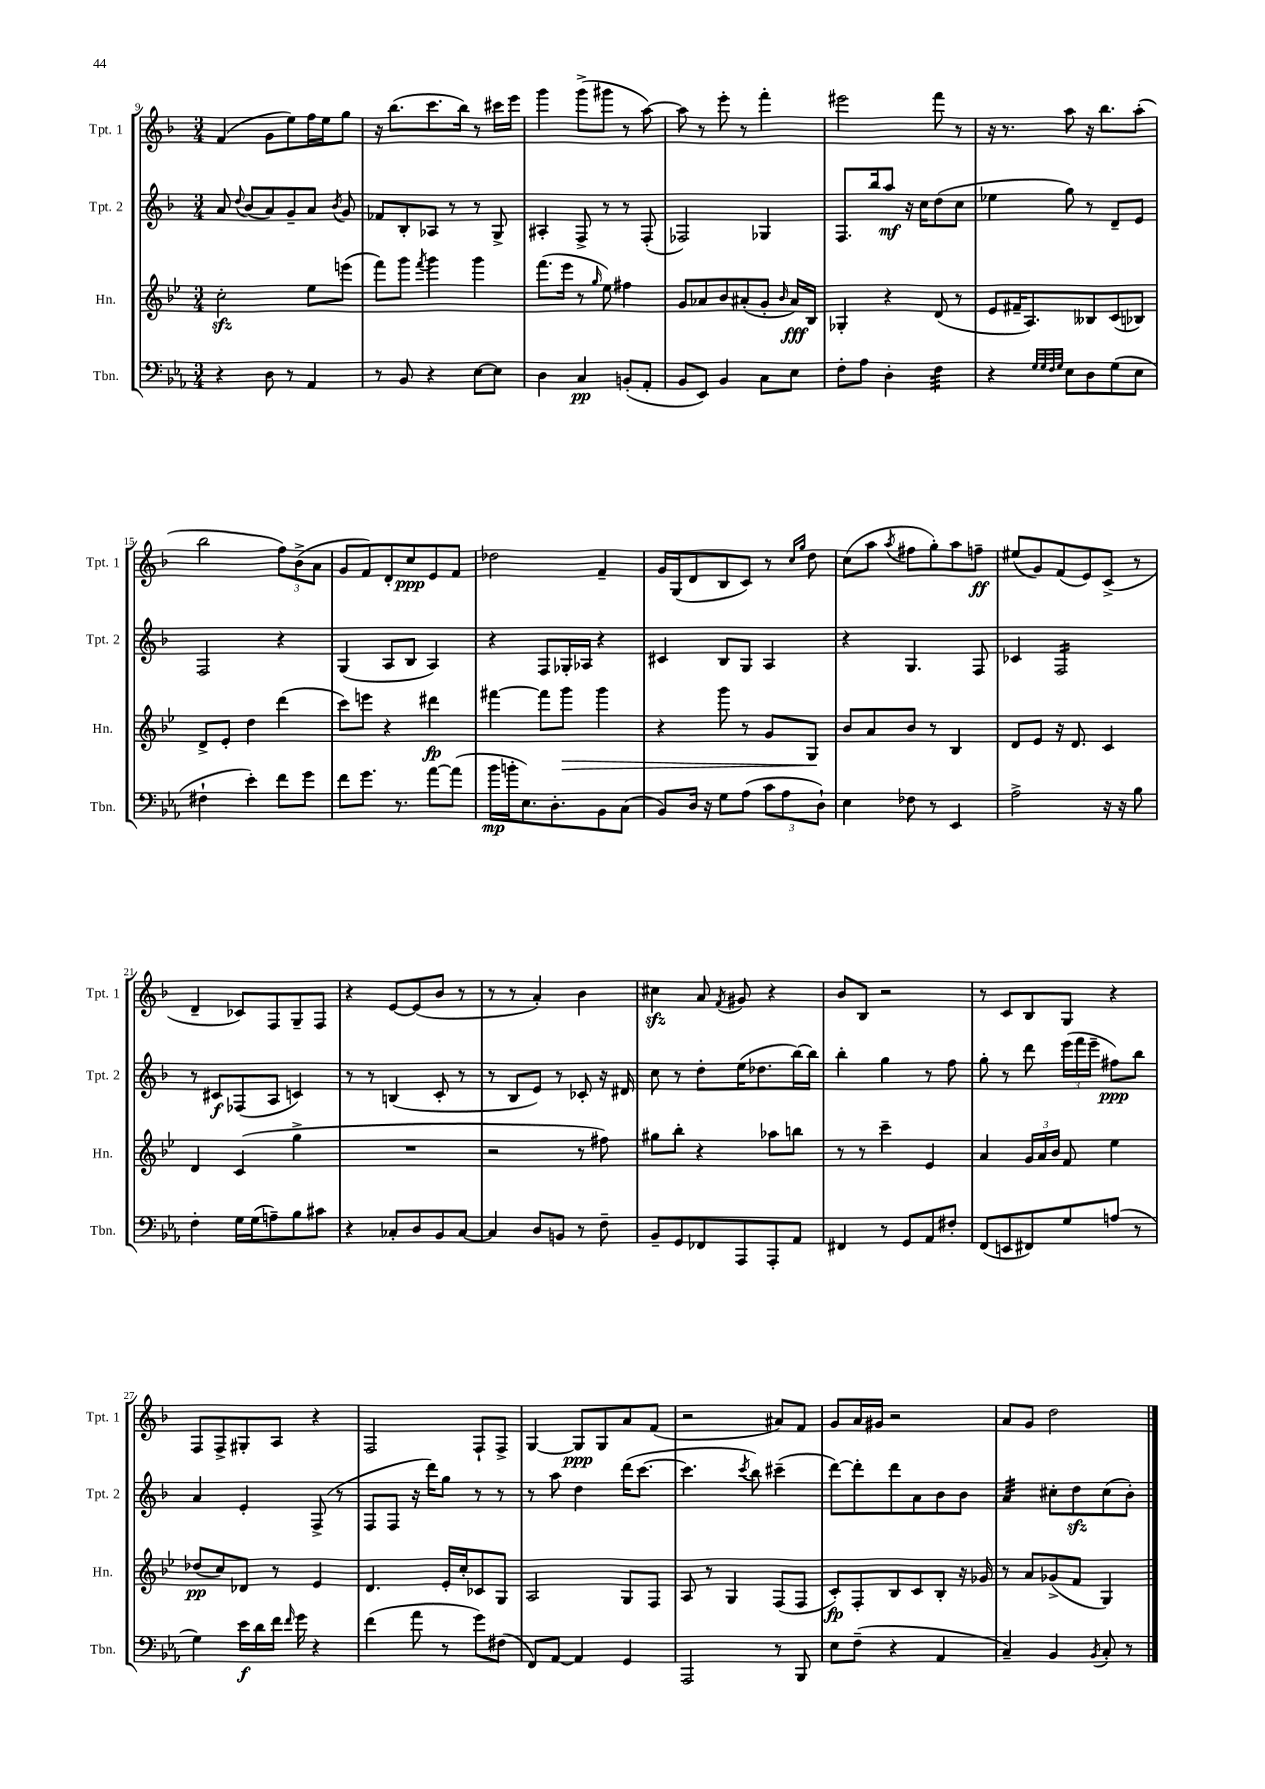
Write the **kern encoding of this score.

**kern	**dynam	**kern	**dynam	**kern	**dynam	**kern	**dynam
*part4	*part4	*part3	*part3	*part2	*part2	*part1	*part1
*staff4	*staff4	*staff3	*staff3	*staff2	*staff2	*staff1	*staff1
*I"Tbn.	*	*I"Hn.	*	*I"Tpt. 2	*	*I"Tpt. 1	*
*I'Tbn.	*	*I'Hn.	*	*I'Tpt. 2	*	*I'Tpt. 1	*
*clefF4	*	*clefG2	*	*clefG2	*	*clefG2	*
*k[b-e-a-]	*	*k[b-e-]	*	*k[b-]	*	*k[b-]	*
*M3/4	*	*M3/4	*	*M3/4	*	*M3/4	*
=9	=9	=9	=9	=9	=9	=9	=9
4r	.	2cczz'\	.	8a/	.	(4f/	.
.	.	.	.	8qqdd/	.	.	.
.	.	.	.	(8b-/L	.	.	.
8D\	.	.	.	8a/)	.	8g\L	.
8r	.	.	.	8g~/	.	8ee\)	.
4AA-/	.	8ee-\L	.	8a/J	.	16ff\L	.
.	.	.	.	.	.	16ee\J	.
.	.	.	.	8qb-/	.	.	.
.	.	(8eeen\J	.	8g/	.	8gg\J	.
=10	=10	=10	=10	=10	=10	=10	=10
8r	.	8fff\L)	.	8f-X/L	.	16r	.
.	.	.	.	.	.	(8.bb-\L	.
8BB-/	.	8ggg\J	.	8B-'/	.	.	.
.	.	8qfff/	.	.	.	.	.
4r	.	4ggg\	.	8A-X/J	.	8.ccc\	.
.	.	.	.	8r	.	.	.
.	.	.	.	.	.	16bb-\Jk)	.
[8E-\L	.	4ggg\	.	8r	.	8r	.
8E-\J]	.	.	.	8G^/	.	16ccc#X\LL	.
.	.	.	.	.	.	16eee\JJ	.
=11	=11	=11	=11	=11	=11	=11	=11
4D\	.	(8.fff\L	.	4A#X'/	.	4ggg\	.
.	.	16eee-\Jk	.	.	.	.	.
4C/	pp	8r	.	8F^/	.	(8ggg^\L	.
.	.	16qqgg/	.	.	.	.	.
.	.	8ee-\)	.	8r	.	8ggg#X\J	.
(8BBn'/L	.	4ff#X\	.	8r	.	8r	.
8AA-'/J	.	.	.	(8F'/	.	[8aa\)	.
=12	=12	=12	=12	=12	=12	=12	=12
8BB-/L	.	8g/L	.	2F-X/)	.	8aa\]	.
8EE-/J)	.	8a-X/	.	.	.	8r	.
4BB-/	.	8b-/	.	.	.	8eee'\	.
.	.	(8a#X'/	.	.	.	8r	.
8C\L	.	8g'/J	.	4G-X/	.	4fff'\	.
.	.	16qqb-/	.	.	.	.	.
8E-\J	.	16a#/LL)	fff	.	.	.	.
.	.	16B-/JJ	.	.	.	.	.
=13	=13	=13	=13	=13	=13	=13	=13
8F'\L	.	4G-X'/	.	8.F/L	.	2eee#X\	.
8A-\J	.	.	.	.	.	.	.
.	.	.	.	16bb-/k	.	.	.
4D'\	.	4r	.	8aa/J	mf	.	.
.	.	.	.	16r	.	.	.
.	.	.	.	16cc\KL	.	.	.
*tremolo	*	*	*	*	*	*	*
32F\LLL	.	(8d/	.	(8dd\	.	8fff\	.
32F\	.	.	.	.	.	.	.
32F\	.	.	.	.	.	.	.
32F\	.	.	.	.	.	.	.
32F\	.	8r	.	8cc\J	.	8r	.
32F\	.	.	.	.	.	.	.
32F\	.	.	.	.	.	.	.
32F\JJJ	.	.	.	.	.	.	.
*Xtremolo	*	*	*	*	*	*	*
=14	=14	=14	=14	=14	=14	=14	=14
4r	.	8e-/L	.	4ee-X\	.	16r	.
.	.	.	.	.	.	8.r	.
.	.	16f#X~/K	.	.	.	.	.
.	.	8.A/)	.	.	.	.	.
32qqG/LLL	.	.	.	.	.	.	.
32qqG/	.	.	.	.	.	.	.
32qqF/	.	.	.	.	.	.	.
32qqG/JJJ	.	.	.	.	.	.	.
8E-\L	.	.	.	8gg\)	.	8aa\	.
8D\	.	8B--X/	.	8r	.	16r	.
.	.	.	.	.	.	8.bb-\L	.
(8G\	.	(8c/	.	8d~/L	.	.	.
8E-\J	.	8B-X/J)	.	8e/J	.	(8aa'\J	.
!!LO:LB:g=z
=15	=15	=15	=15	=15	=15	=15	=15
4F#X`\	.	8d^/L	.	2F/	.	2bb-\	.
.	.	8e-'/J	.	.	.	.	.
4e-'\)	.	4dd\	.	.	.	.	.
8f\L	.	(4ddd\	.	4r	.	12ff\L)	.
.	.	.	.	.	.	(12b-^\	.
8g\J	.	.	.	.	.	.	.
.	.	.	.	.	.	12a\J	.
=16	=16	=16	=16	=16	=16	=16	=16
8f\L	.	8ccc\L)	.	(4G/	.	8g/L	.
8.g\J	.	8eeen\J	.	.	.	8f/)	.
.	.	4r	.	8A/L	.	8d'/	.
8.r	.	.	.	.	.	.	.
.	.	.	.	8B-/J	.	8cc/	ppp
[8a-\L	.	4ddd#X\	fp	4A/)	.	8e/	.
(8a-\J]	.	.	.	.	.	8f/J	.
=17	=17	=17	=17	=17	=17	=17	=17
16b-\LL	mp	[4fff#X\	.	4r	.	2dd-X\	.
16bn'\J	.	.	.	.	.	.	.
8.E-\)	.	.	.	.	.	.	.
.	.	8fff#\L]	.	8F/L	.	.	.
8.D'\	.	.	.	.	.	.	.
!	!	!	!LO:HP:b	!	!	!	!
.	.	8ggg\J	>	16G-X'/L	.	.	.
.	.	.	.	16A-X/JJ	.	.	.
8BB-\	.	4ggg\	.	4r	.	4f~/	.
(8C\J	.	.	.	.	.	.	.
=18	=18	=18	=18	=18	=18	=18	=18
8BB-/L)	.	4r	.	4c#X/	.	16g/LL	.
.	.	.	.	.	.	(16G/J	.
16D/Jk	.	.	.	.	.	8d/	.
16r	.	.	.	.	.	.	.
8G\L	.	8ggg\	.	8B-/L	.	8B-/	.
(8A-\J	.	8r	.	8G/J	.	8c/J)	.
12c\L	.	8g/L	.	4A/	.	8r	.
12A-\	.	.	.	.	.	.	.
.	.	.	.	.	.	16qqcc/LL	.
.	.	.	.	.	.	16qqgg/JJ	.
.	.	8G/J	.	.	.	8dd\	.
12D`\J)	.	.	.	.	.	.	.
.	.	.	]	.	.	.	.
=19	=19	=19	=19	=19	=19	=19	=19
4E-\	.	8b-/L	.	4r	.	(8cc\L	.
.	.	8a/	.	.	.	8aa\J	.
.	.	.	.	.	.	8qaa/	.
8F-X\	.	8b-/J	.	4.G/	.	8ff#X\L	.
8r	.	8r	.	.	.	8gg'\)	.
4EE-/	.	4B-/	.	.	.	8aa\	.
.	.	.	.	8F/	.	8ffn~\J	ff
=20	=20	=20	=20	=20	=20	=20	=20
2A-^\	.	8d/L	.	4c-X/	.	(8ee#X/L	.
.	.	8e-/J	.	.	.	8g/)	.
*	*	*	*	*tremolo	*	*	*
.	.	16r	.	16F/LL	.	(8f/	.
.	.	8.d/	.	16F/	.	.	.
.	.	.	.	16F/	.	8e/)	.
.	.	.	.	16F/	.	.	.
16r	.	4c/	.	16F/	.	(8c^/J	.
16r	.	.	.	16F/	.	.	.
8B-\	.	.	.	16F/	.	8r	.
.	.	.	.	16F/JJ	.	.	.
*	*	*	*	*Xtremolo	*	*	*
!!LO:LB:g=z
=21	=21	=21	=21	=21	=21	=21	=21
4F'\	.	4d/	.	8r	.	4d~/	.
.	.	.	.	8c#X/L	f	.	.
16G\LL	.	(4c/	.	(8F-X/	.	8c-X/L)	.
(16G\J	.	.	.	.	.	.	.
8An~\)	.	.	.	8A/J	.	8F/	.
8B-\	.	4gg^\	.	4cn/)	.	8G~/	.
8c#X\J	.	.	.	.	.	8F/J	.
=22	=22	=22	=22	=22	=22	=22	=22
4r	.	2.r	.	8r	.	4r	.
.	.	.	.	8r	.	.	.
8C-X'/L	.	.	.	(4Bn/	.	[8e/L	.
8D/	.	.	.	.	.	(8e/]	.
8BB-/	.	.	.	8c'/	.	8b-/J	.
[8C-/J	.	.	.	8r	.	8r	.
=23	=23	=23	=23	=23	=23	=23	=23
4C-/]	.	2r	.	8r	.	8r	.
.	.	.	.	8B-/L	.	8r	.
8D/L	.	.	.	8e/J)	.	4a'/)	.
8BBn/J	.	.	.	8r	.	.	.
8r	.	8r	.	8c-X'/	.	4b-\	.
8F~\	.	8ff#X\)	.	16r	.	.	.
.	.	.	.	16d#X/	.	.	.
=24	=24	=24	=24	=24	=24	=24	=24
8BB-~/L	.	8gg#X\L	.	8cc\	.	4cc#Xzz\	.
8GG/	.	8bb-'\J	.	8r	.	.	.
8FF-X/	.	4r	.	8dd'\L	.	8a/	.
.	.	.	.	.	.	8qf/	.
8AAA-/	.	.	.	(16ee\K	.	8g#X/	.
.	.	.	.	8.dd-X\	.	.	.
8AAA-'/	.	8aa-X\L	.	.	.	4r	.
8AA-/J	.	8bbn\J	.	[16bb-\L)	.	.	.
.	.	.	.	16bb-\JJ]	.	.	.
=25	=25	=25	=25	=25	=25	=25	=25
4FF#X/	.	8r	.	4bb-'\	.	8b-/L	.
.	.	8r	.	.	.	8B-/J	.
8r	.	4ccc~\	.	4gg\	.	2r	.
8GG/L	.	.	.	.	.	.	.
8AA-/	.	4e-/	.	8r	.	.	.
8F#X'/J	.	.	.	8ff\	.	.	.
=26	=26	=26	=26	=26	=26	=26	=26
(8FF/L	.	4a/	.	8gg'\	.	8r	.
8EEn/	.	.	.	8r	.	8c/L	.
8FF#X/)	.	24g/LL	.	8ddd\	.	8B-/	.
.	.	24a/	.	.	.	.	.
.	.	24b-/JJ	.	.	.	.	.
8G/	.	8f/	.	(24eee\LL	.	8G/J	.
.	.	.	.	24fff\	.	.	.
.	.	.	.	24eee~\JJ	.	.	.
(8An/J	.	4ee-\	.	8ff#X\L)	ppp	4r	.
8r	.	.	.	8bb-\J	.	.	.
!!LO:LB:g=z
=27	=27	=27	=27	=27	=27	=27	=27
4G\)	.	(8dd-X/L	pp	4a/	.	8F/L	.
.	.	8cc/)	.	.	.	8F^/	.
16e-\LL	f	8d-X/J	.	4e'/	.	8G#X'/	.
16d\	.	.	.	.	.	.	.
16f\JJ	.	8r	.	.	.	8A/J	.
16qqf/	.	.	.	.	.	.	.
16g\	.	.	.	.	.	.	.
4r	.	4e-/	.	(8F^/	.	4r	.
.	.	.	.	8r	.	.	.
=28	=28	=28	=28	=28	=28	=28	=28
(4f\	.	4.d/	.	8F/L	.	2F/	.
.	.	.	.	8F/J	.	.	.
8a-\	.	.	.	16r	.	.	.
.	.	.	.	16ddd\KL)	.	.	.
8r	.	16e-'/LL	.	8gg\J	.	.	.
.	.	16cc'/J	.	.	.	.	.
8g\L)	.	8c-X/	.	8r	.	8F`/L	.
(8F#X\J	.	8G/J	.	8r	.	8F^/J	.
=29	=29	=29	=29	=29	=29	=29	=29
8FF/L)	.	2A/	.	8r	.	[4G/	.
[8AA-/J	.	.	.	8aa\	.	.	.
4AA-/]	.	.	.	4dd\	.	8G/L]	ppp
.	.	.	.	.	.	8G/	.
4GG/	.	8G/L	.	(16ddd\KL	.	8a/	.
.	.	.	.	[8.ccc\J	.	.	.
.	.	8F/J	.	.	.	(8f/J	.
=30	=30	=30	=30	=30	=30	=30	=30
2AAA-/	.	8A/	.	4.ccc\]	.	2r	.
.	.	8r	.	.	.	.	.
.	.	4G/	.	.	.	.	.
.	.	.	.	8qccc/	.	.	.
.	.	.	.	8bb-\)	.	.	.
8r	.	(8F/L	.	(4ccc#X~\	.	8a#X/L)	.
8BBB-/	.	8F/J	.	.	.	8f/J	.
=31	=31	=31	=31	=31	=31	=31	=31
8E-\L	.	8c'/L)	fp	[8ddd\L)	.	8g/L	.
(8F~\J	.	8F'/	.	8ddd'\]	.	16a/L	.
.	.	.	.	.	.	16g#X/JJ	.
4r	.	8B-/	.	8ddd\	.	2r	.
.	.	8c/	.	8a\	.	.	.
4AA-/	.	8B-'/J	.	8b-\	.	.	.
.	.	16r	.	8b-\J	.	.	.
.	.	16g-X/	.	.	.	.	.
=32	=32	=32	=32	=32	=32	=32	=32
*	*	*	*	*tremolo	*	*	*
4C~/)	.	8r	.	32a/LLL	.	8a/L	.
.	.	.	.	32a/	.	.	.
.	.	.	.	32a/	.	.	.
.	.	.	.	32a/	.	.	.
.	.	8a/L	.	32a/	.	8g/J	.
.	.	.	.	32a/	.	.	.
.	.	.	.	32a/	.	.	.
.	.	.	.	32a/JJJ	.	.	.
*	*	*	*	*Xtremolo	*	*	*
4BB-/	.	(8g-X^/	.	8cc#X'\L	.	2dd\	.
.	.	8f/J	.	8ddzz\	.	.	.
8qBB-/	.	.	.	.	.	.	.
8C'/	.	4G/)	.	(8cc#\	.	.	.
8r	.	.	.	8b-'\J)	.	.	.
==	==	==	==	==	==	==	==
*-	*-	*-	*-	*-	*-	*-	*-
